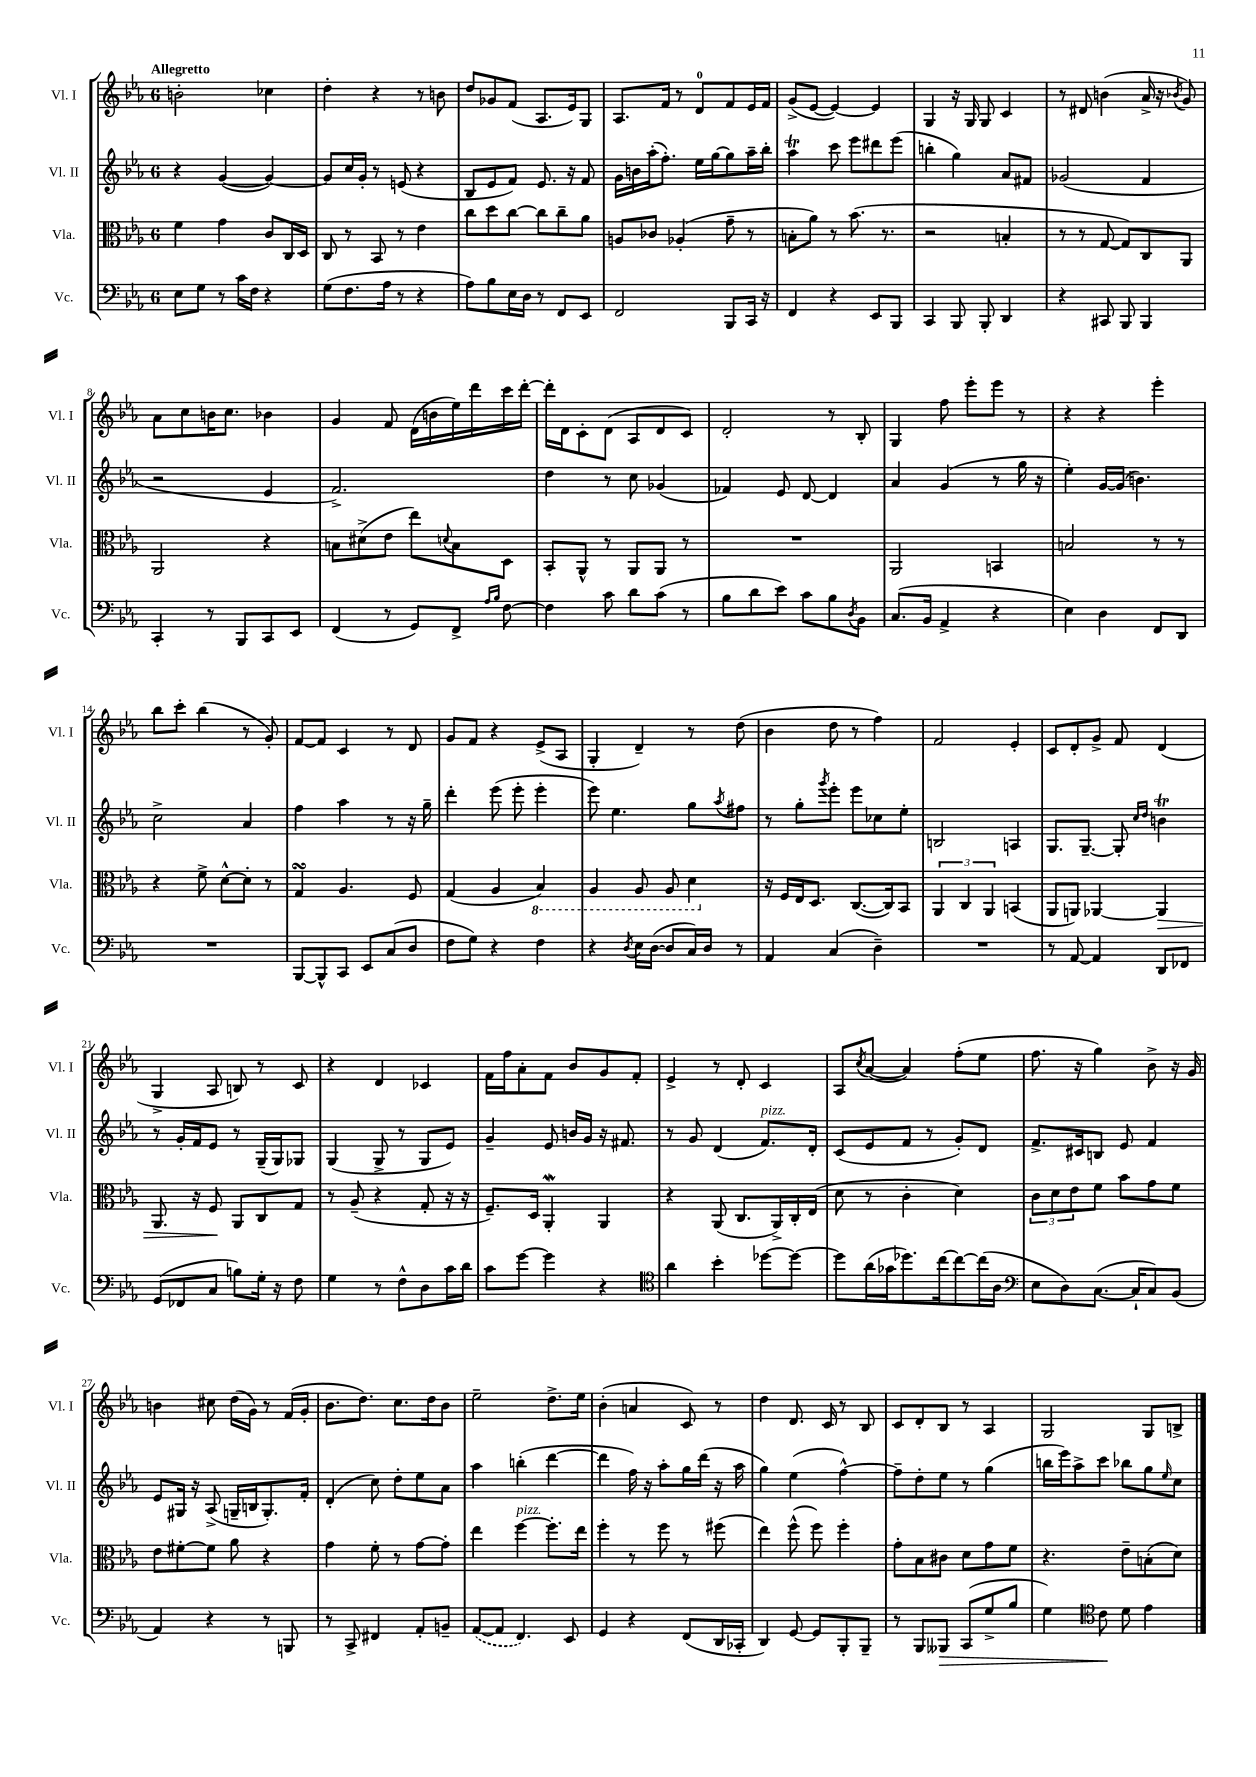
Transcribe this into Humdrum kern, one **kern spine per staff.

**kern	**kern	**kern	**kern
*staff4	*staff3	*staff2	*staff1
*clefF4	*clefC3	*clefG2	*clefG2
*k[b-e-a-]	*k[b-e-a-]	*k[b-e-a-]	*k[b-e-a-]
*M6/8	*M6/8	*M6/8	*M6/8
8E-	4f	4r	2b'
8G	.	.	.
8r	4g	([4g	.
16c	.	.	.
16F	.	.	.
4r	8c	4g_)	4cc-
.	16C	.	.
.	16D	.	.
=	=	=	=
(8G	8C	8g]	4dd'
8.F	8r	16cc	.
.	.	16g'	.
.	8BB-	8r	4r
16A-	.	.	.
8r	8r	(8e	.
4r	4e-	4r	8r
.	.	.	8b
=	=	=	=
8A-)	8cc	8B-	8dd
8B-	8dd	8e-	8g-
16E-	[8cc	8f)	(8f
16D	.	.	.
8r	8cc]	8.e-	8.A-
8FF	8cc~	.	.
.	.	16r	16e-)
8EE-	8a-	8f	8G
=	=	=	=
2FF	8A	16g	8.A-
.	.	16b	.
.	8c-	(16aa-'	.
.	.	8.ff')	16f
.	(4A-'	.	8r
.	.	16ee-	8d
.	.	[16gg	.
8BBB-	8g~	8gg]	8f
16CC	8r	16aa-~	16e-
16r	.	16bb-'	16f
=	=	=	=
4FF	8B'	4aa-	(8g^
.	8a-)	.	[8e-
4r	8r	8ccc	4e-_)
.	(8.b-	8eee-	.
8EE-	.	8ddd#	4e-]
.	8.r	.	.
8BBB-	.	(8eee-	.
=	=	=	=
4CC	2r	4bb'	4G
8BBB-	.	4gg)	16r
.	.	.	16G
8BBB-'	.	.	8G
4DD	4B'	8a-	4c
.	.	8f#	.
=	=	=	=
4r	8r	(2g-	8r
.	8r	.	8d#
8CC#	[8G	.	(4b
8BBB-	8G])	.	.
4BBB-	8C	4f	16a-^
.	.	.	16r
.	.	.	8qb-
.	8AA-	.	8g)
=	=	=	=
4CC'	2AA-	2r	8a-
.	.	.	8cc
8r	.	.	16b
.	.	.	8.cc
8BBB-	.	.	.
8CC	4r	4e-	4b-
8EE-	.	.	.
=	=	=	=
(4FF	8B	2.f^)	4g
.	(8d#^	.	.
8r	8e-	.	8f
8GG)	8ee-)	.	(16d
.	.	.	16b
.	8qqd	.	.
8FF^	8B	.	16ee-)
.	.	.	16ddd
16qqA-	.	.	.
16qqB-	.	.	.
[8F	8D	.	16ccc
.	.	.	[16ddd'
=	=	=	=
4F]	8BB-'	4dd	16ddd']
.	.	.	16d
.	8AA-^^	.	8c'
8c	8r	8r	(8d
8d	8AA-	8cc	8A-
(8c	8AA-	(4g-	8d
8r	8r	.	8c)
=	=	=	=
8B-	2.r	4f-)	2d'
8d	.	.	.
8e-)	.	8e-	.
8c	.	[8d	.
8B-	.	4d]	8r
8qD	.	.	.
8BB-	.	.	8B-'
=	=	=	=
(8.C	2AA-	4a-	4G
16BB-	.	.	.
4AA-^	.	(4g	8ff
.	.	.	8eee-'
4r	4BB	8r	8eee-
.	.	16gg	8r
.	.	16r	.
=	=	=	=
4E-)	2B	4ee-')	4r
4D	.	[16g	4r
.	.	(16g]	.
.	.	4.b)	.
8FF	8r	.	4eee-'
8DD	8r	.	.
=	=	=	=
2.r	4r	2cc^	8bb-
.	.	.	8ccc'
.	8f^	.	(4bb-
.	[8d^^	.	.
.	8d']	4a-	8r
.	8r	.	8g')
=	=	=	=
[8BBB-	4G	4ff	[8f
8BBB-^^]	.	.	8f]
8CC	4.A-	4aa-	4c
8EE-	.	.	.
(8C	.	8r	8r
8D	8F	16r	8d
.	.	16gg~	.
=	=	=	=
8F	(4G	4ddd'	8g
8G)	.	.	8f
4r	4A-	(8eee-	4r
.	.	8eee-'	.
4F	4BB-)	4eee-'	(8e-^
.	.	.	8A-
=	=	=	=
4r	4AA-	8eee-)	4G'
.	.	4.ee-	.
8qD	.	.	.
16E-	8AA-	.	4d~)
([16D	.	.	.
8D]	8AA-	.	.
16C)	4D	8gg	8r
16D	.	.	.
.	.	8qaa-	.
8r	.	8ff#	(8dd
=	=	=	=
4AA-	16r	8r	4b-
.	16F	.	.
.	16E-	8gg'	.
.	8.D	.	.
.	.	8qggg	.
(4C	.	8eee-'	8dd
.	([8.C	8eee-	8r
4D~)	.	8cc-	4ff)
.	16C])	.	.
.	8BB-	8ee-'	.
=	=	=	=
2.r	6AA-	2B	2f
.	6C	.	.
.	6AA-	.	.
.	(4BB	4A	4e-'
=	=	=	=
8r	8AA-	8.G	8c
[8AA-	8AA)	.	8d'
.	.	[8.G~	.
4AA-]	[4AA-	.	8g^
.	.	8G']	8f
.	.	16qqcc	.
.	.	16qqdd	.
8DD	4AA-]	4b	(4d
8FF-	.	.	.
=	=	=	=
(8GG	8.AA-	8r	4G^
8FF-	.	16g'	.
.	16r	16f	.
8C	8F	8e-	8A-
8B)	8AA-	8r	8B)
16G'	8C	(16G~	8r
16r	.	16G)	.
8F	8G	8G-	8c
=	=	=	=
4G	8r	(4G	4r
.	(8A-~	.	.
8r	4r	8G^	4d
8F^^	.	8r	.
8D	8G'	8G	4c-
16c	16r	8e-)	.
16d	16r	.	.
=	=	=	=
8c	8.F~)	4g~	16f
.	.	.	16ff
[8g	.	.	8a-'
.	16D	.	.
4g]	4AA-'	8e-	8f
.	.	16b	8b-
.	.	16g	.
4r	4AA-	16r	8g
.	.	8.f#	.
.	.	.	8f'
=	=	=	=
*clefC4	*	*	*
4a-	4r	8r	4e-^
.	.	8g	.
4b-'	(8AA-	(4d	8r
.	8.C	.	8d'
[8dd-	.	8.f)	4c
.	16AA-^)	.	.
8dd-_	16C'	.	.
.	(16E-	16d'	.
=	=	=	=
8dd-]	8d	(8c	8A-
.	.	.	8qcc
(16a-	8r	8e-	([8a-
16g-	.	.	.
8.dd-)	4c'	8f	4a-])
.	.	8r	.
[16cc	.	.	.
8cc_	4d)	8g')	(8ff'
(16cc]	.	8d	8ee-
16A-	.	.	.
=	=	=	=
*clefF4	*	*	*
8E-	12c	8.f^	8.ff
.	12d	.	.
8D)	.	.	.
.	12e-	.	.
.	.	16c#	16r
([8.C	8f	8B	4gg)
.	8b-	8e-	.
16C`]	.	.	.
8C)	8g	4f	8b-^
(8BB-	8f	.	16r
.	.	.	16g
=	=	=	=
4AA-)	8e-	8e-	4b
.	[8f#'	16G#	.
.	.	16r	.
4r	8f#]	(8A-^	8cc#
.	8a-	16G~	(16dd
.	.	16B	16g)
8r	4r	8.G')	8r
8BBB	.	.	(16f
.	.	16f'	16g'
=	=	=	=
8r	4g	(4d'	8.b-
8CC^	.	.	.
.	.	.	8.dd)
4FF#	8f'	8cc)	.
.	8r	8dd'	8.cc
8AA-'	[8g	8ee-	.
.	.	.	16dd
8BB~	8g']	8a-	8b-
=	=	=	=
([8AA-	4ee-	4aa-	2ee-~
8AA-]	.	.	.
4.FF)	[4ff	(4bb'	.
.	8.ff']	[4ddd	8.dd^
8EE-	.	.	.
.	16ee-	.	16ee-
=	=	=	=
4GG	4ff'	4ddd]	(4b-'
4r	8r	16ff)	4a
.	.	16r	.
.	8ff	8aa-'	.
(8FF	8r	16gg	8c)
.	.	(16ddd	.
16DD	(8ff#	16r	8r
16CC-'	.	16aa-	.
=	=	=	=
4DD)	4ee-)	4gg)	4dd
[8GG	(8ff^^	(4ee-	8.d
8GG]	8ff)	.	.
.	.	.	16c
8BBB-'	4ff'	[4ff^^)	8r
8BBB-~	.	.	8B-
=	=	=	=
8r	8g'	8ff~]	8c
8BBB-	8B-	8dd'	8d'
8BBB--	8c#	8ee-	8B-
(8CC	8d	8r	8r
8G^	8g	(4gg	4A-
8B-	8f	.	.
=	=	=	=
4G)	4.r	16bb	2G
.	.	16eee-)	.
.	.	8aa-^	.
*clefC4	*	*	*
8c	.	8ccc	.
8d	8e-~	8bb-	.
4e-	(8B'	8gg	8G
.	.	16qqee-	.
.	8d)	8cc	8B^
==	==	==	==
*-	*-	*-	*-
